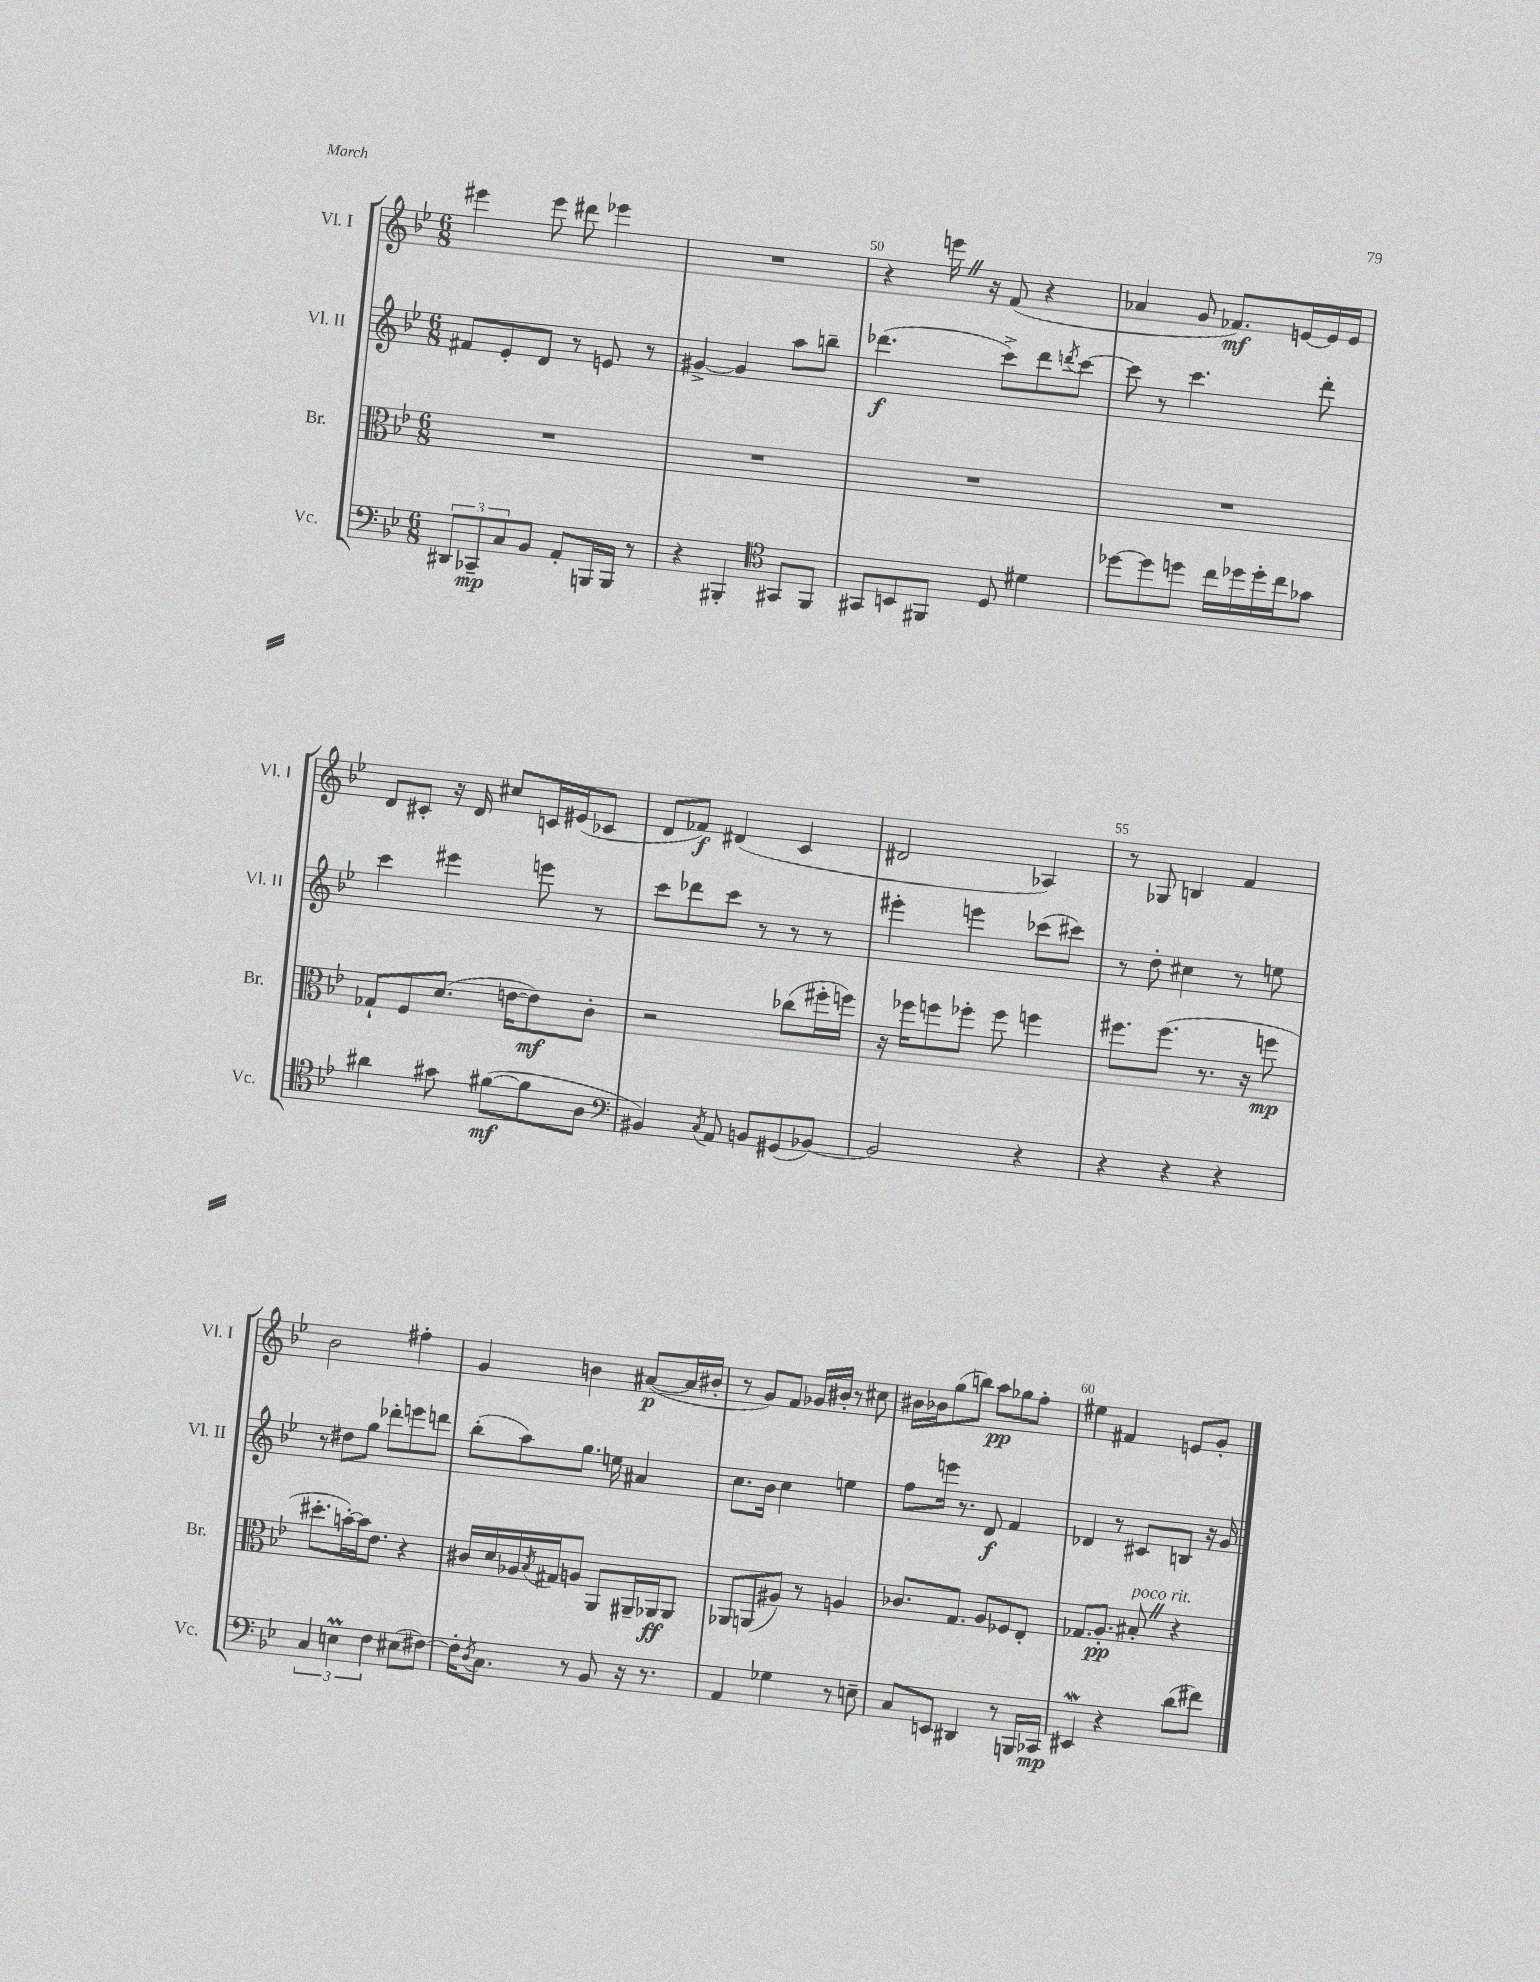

**kern	**dynam	**kern	**dynam	**kern	**dynam	**kern	**dynam
*part4	*part4	*part3	*part3	*part2	*part2	*part1	*part1
*staff4	*staff4	*staff3	*staff3	*staff2	*staff2	*staff1	*staff1
*I"Vc.	*	*I"Br.	*	*I"Vl. II	*	*I"Vl. I	*
*I'Vc.	*	*I'Br.	*	*I'Vl. II	*	*I'Vl. I	*
*clefF4	*	*clefC3	*	*clefG2	*	*clefG2	*
*k[b-e-]	*	*k[b-e-]	*	*k[b-e-]	*	*k[b-e-]	*
*M6/8	*	*M6/8	*	*M6/8	*	*M6/8	*
=48	=48	=48	=48	=48	=48	=48	=48
12DD#X/L	.	2.r	.	8f#X/L	.	4eee#X\	.
12CC-X~/	mp	.	.	.	.	.	.
.	.	.	.	8e-'/	.	.	.
12C/	.	.	.	.	.	.	.
8BB-/J	.	.	.	8d/J	.	8eee#\	.
8AA'/L	.	.	.	8r	.	8ddd#X\	.
16BBBn/L	.	.	.	8en/	.	4eee-X\	.
16BBB/JJ	.	.	.	.	.	.	.
8r	.	.	.	8r	.	.	.
=49	=49	=49	=49	=49	=49	=49	=49
4r	.	2.r	.	[4g#X^/	.	2.r	.
4BBB#X'/	.	.	.	4g#/]	.	.	.
*clefC4	*	*	*	*	*	*	*
8GG#X/L	.	.	.	8aa\L	.	.	.
8FF/J	.	.	.	8bbn~\J	.	.	.
=50	=50	=50	=50	=50	=50	=50	=50
8GG#X/L	.	2.r	.	(4.ddd-X\	f	4r	.
8BBn/	.	.	.	.	.	.	.
8FF#X/J	.	.	.	.	.	16eeenZ\	.
.	.	.	.	.	.	16r	.
8D/	.	.	.	8ccc^\L)	.	(8f/	.
4d#X\	.	.	.	8ddd-\	.	4r	.
.	.	.	.	8qdddn/	.	.	.
.	.	.	.	[8ccc\J	.	.	.
=51	=51	=51	=51	=51	=51	=51	=51
[8dd-X\L	.	2.r	.	8ccc\]	.	4a-X/	.
8dd-\]	.	.	.	8r	.	.	.
8ddn\J	.	.	.	4.ccc\	.	8g/	.
16cc\LL	.	.	.	.	.	8.f-X/L)	mf
16dd-X\	.	.	.	.	.	.	.
16dd-'\	.	.	.	.	.	.	.
16cc\J	.	.	.	.	.	[16en/L	.
8g-X\J	.	.	.	8ddd'\	.	16e/]	.
.	.	.	.	.	.	16e/JJ	.
!!LO:LB:g=z
=52	=52	=52	=52	=52	=52	=52	=52
4a#X\	.	8G-X`/L	.	4ccc\	.	8d/L	.
.	.	8F/	.	.	.	8c#X'/J	.
8g#X\	.	(8.d/J	.	4eee#X\	.	16r	.
.	.	.	.	.	.	16d/	.
([8f#X\L	mf	.	.	.	.	8cc#X/L	.
.	.	[16en\KL	.	.	.	.	.
8f#\]	.	8e\])	mf	8eeen\	.	16cn/L	.
.	.	.	.	.	.	(16e#X/J	.
8A\J	.	8c'\J	.	8r	.	8c-X/J	.
=53	=53	=53	=53	=53	=53	=53	=53
*clefF4	*	*	*	*	*	*	*
4BB#X/)	.	2r	.	8ccc\L	.	8d/L	.
.	.	.	.	8ddd-X\	.	8f-X/J)	f
8qC/	.	.	.	.	.	.	.
8AA/	.	.	.	8ccc\J	.	(4d#X/	.
8BBn/L	.	.	.	8r	.	.	.
(8GG#X/	.	(8cc-X\L	.	8r	.	4c/	.
[8BB-X/J)	.	16ff#X'\L	.	8r	.	.	.
.	.	16ffn\JJ)	.	.	.	.	.
=54	=54	=54	=54	=54	=54	=54	=54
2BB-/]	.	16r	.	4eee#X'\	.	2d#X/	.
.	.	16ff-X\KL	.	.	.	.	.
.	.	8ffn\	.	.	.	.	.
.	.	8ff-X'\J	.	4eeen\	.	.	.
.	.	8ff-\	.	.	.	.	.
4r	.	4ffn\	.	(8ccc-X\L	.	4A-X/)	.
.	.	.	.	8ccc#X\J)	.	.	.
=55	=55	=55	=55	=55	=55	=55	=55
4r	.	8.ff#X\L	.	8r	.	8r	.
.	.	.	.	8dd'\	.	8G-X/	.
.	.	(8.ff#\J	.	.	.	.	.
4r	.	.	.	4cc#X\	.	4Bn/	.
.	.	8.r	.	.	.	.	.
4r	.	.	.	8r	.	4f/	.
.	.	16r	.	.	.	.	.
.	.	8ffn\	mp	8een\	.	.	.
!!LO:LB:g=z
=56	=56	=56	=56	=56	=56	=56	=56
6C/	.	8.dd#X'\L	.	8r	.	2b-\	.
.	.	.	.	8dd#X\L	.	.	.
6Enm\	.	.	.	.	.	.	.
.	.	[16bn'\L)	.	.	.	.	.
.	.	16b\J]	.	8gg\J	.	.	.
.	.	8.e-\J	.	.	.	.	.
6F\	.	.	.	.	.	.	.
.	.	.	.	8ddd-X'\L	.	.	.
(8E#X\L	.	4r	.	8eeen\	.	4ff#X'\	.
[8F#X\J)	.	.	.	8dddn\J	.	.	.
=57	=57	=57	=57	=57	=57	=57	=57
16F#'\KL]	.	16c#X/LL	.	(8bb-'\L	.	4g/	.
8qD/	.	.	.	.	.	.	.
8.C\J	.	16d/	.	.	.	.	.
.	.	16A-X/	.	8aa\)	.	.	.
.	.	8qB-/	.	.	.	.	.
.	.	16G#X/J	.	.	.	.	.
8r	.	8An/J	.	8.gg\J	.	4bn\	.
8BB-/	.	8AA/L	.	.	.	.	.
.	.	.	.	16een\	.	.	.
16r	.	16AA#X~/L	.	4a#X/	.	([8a#X/L	p
8.r	.	16AA-X/J	ff	.	.	.	.
.	.	8AA-/J	.	.	.	16a#/L]	.
.	.	.	.	.	.	16b#X'/JJ	.
=58	=58	=58	=58	=58	=58	=58	=58
4AA/	.	8AA-X/L	.	8.cc\L	.	8r	.
.	.	(8AAn/	.	.	.	8g/L)	.
.	.	.	.	16b-\Jk	.	.	.
4G-X\	.	8A#X/J)	.	4cc\	.	8f/J	.
.	.	8r	.	.	.	16g-X/LL	.
.	.	.	.	.	.	16b#X'/JJ	.
8r	.	4An/	.	4een\	.	8r	.
8En~\	.	.	.	.	.	8cc#X\	.
=59	=59	=59	=59	=59	=59	=59	=59
8C/L	.	8.c-X/L	.	8ff\L	.	16b#X\LL	.
.	.	.	.	.	.	16b-X\J	.
8EEn/J	.	.	.	16eeen\Jk	.	(8gg\	.
.	.	8.G/J	.	8.r	.	.	.
4DD#X/	.	.	.	.	.	8bbn\J)	.
.	.	8A/L	.	8d/	f	8aa\L	pp
8r	.	8F-X/	.	4f/	.	8gg-X\	.
16BBBn/LL	.	8E-'/J	.	.	.	8ff'\J	.
16CC-X/JJ	mp	.	.	.	.	.	.
=60	=60	=60	=60	=60	=60	=60	=60
4EE#XW/	.	8.G-X/L	.	4d-X/	.	4ee#X\	.
.	.	8.A'/J	pp	.	.	.	.
4r	.	.	.	8r	.	4f#X/	.
!	!	!LO:TX:a:i:t=poco rit.	!	!	!	!	!
.	.	8B#X'Z/	.	8c#X/L	.	.	.
(8d\L	.	4r	.	8Bn/J	.	8en/L	.
8f#X\J)	.	.	.	16r	.	8g'/J	.
.	.	.	.	16g/	.	.	.
==	==	==	==	==	==	==	==
*-	*-	*-	*-	*-	*-	*-	*-
